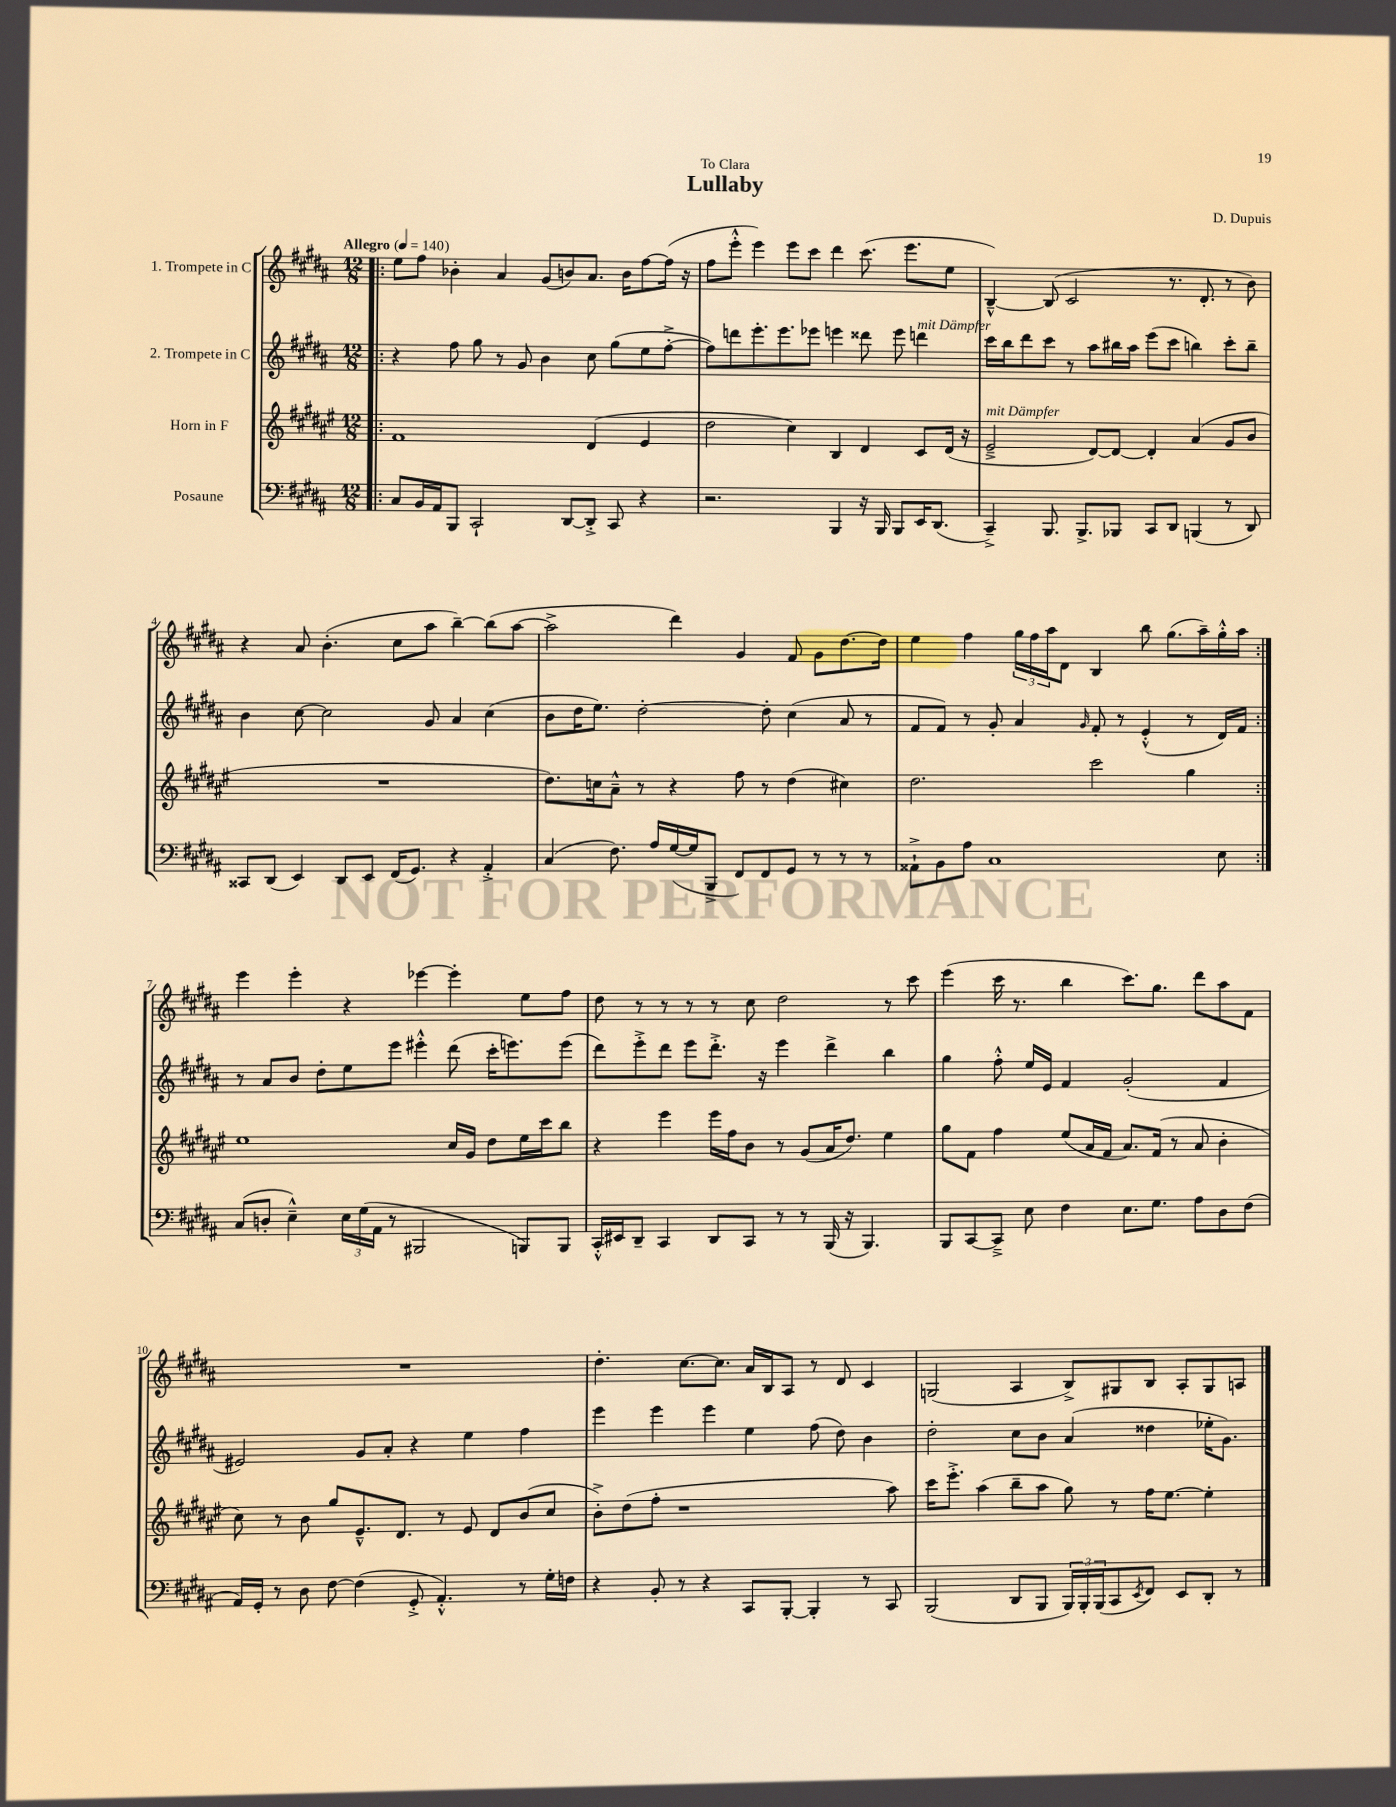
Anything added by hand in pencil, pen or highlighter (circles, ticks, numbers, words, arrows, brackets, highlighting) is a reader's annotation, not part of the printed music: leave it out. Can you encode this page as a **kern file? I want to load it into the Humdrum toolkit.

**kern	**kern	**kern	**kern
*staff4	*staff3	*staff2	*staff1
*clefF4	*clefG2	*clefG2	*clefG2
*k[f#c#g#d#a#]	*k[f#c#g#d#a#e#]	*k[f#c#g#d#a#]	*k[f#c#g#d#a#]
*M12/8	*M12/8	*M12/8	*M12/8
*MM140	*MM140	*MM140	*MM140
=!|:	=!|:	=!|:	=!|:
8C#	1f#	4r	8ee
16BB	.	.	8ff#
16AA#	.	.	.
8BBB	.	8ff#	4b-'
2CC#`	.	8gg#	.
.	.	8r	4a#
.	.	8g#	.
.	.	4b	(8g#
[8DD#	.	.	8b)
8DD#'^]	(4d#	8cc#	8.a#
8CC#	.	(8gg#	.
.	.	.	16b
4r	4e#	8ee	[8ff#
.	.	[8ff#'^	(16ff#]
.	.	.	16r
=	=	=	=
2.r	2dd#	8ff#])	8ff#
.	.	8ddd	8eee'^^
.	.	8.eee'	4eee)
.	.	8.eee	.
.	4cc#)	.	8eee
.	.	8eee-	8ccc#
4BBB	4B	4eee	4ddd#
16r	4d#	8ddd##	(8.ccc#
16BBB	.	.	.
8BBB	.	8eee	.
.	.	.	8.eee
16EE	8c#	4ddd	.
(8.DD#	.	.	.
.	(16d#	.	8ee
.	16r	.	.
=	=	=	=
4CC#~^)	2e#~^	16ccc#	[4B~^^)
.	.	16bb	.
.	.	8ddd#	.
8.BBB	.	8ccc#	(8B]
.	.	8r	2c#
8.BBB^	.	.	.
.	[8d#)	8aa#	.
8BBB-	8d#_	16bb#	.
.	.	16aa#	.
8CC#	4d#']	(8eee	.
8DD#	.	8ccc#	8.r
(4BBB	(4a#	4bb)	.
.	.	.	8.d#'
8r	8g#	8ccc#'	8r
8DD#)	8b	8bb~	8b)
=	=	=	=
8CC##	1.r	4b	4r
(8DD#	.	.	.
4EE)	.	[8cc#	8a#
.	.	2cc#]	(4.b'
8DD#	.	.	.
8EE	.	.	.
(16FF#	.	.	8cc#
8.GG#)	.	.	.
.	.	8g#	8aa#
4r	.	4a#	[4bb~)
4AA#'^	.	(4cc#	(8bb]
.	.	.	[8aa#
=	=	=	=
(4C#	8.dd#)	8b	2aa#^]
.	.	16dd#	.
.	16cc	8.ee)	.
8.F#)	8a#~^^	.	.
.	8r	[2dd#'	.
16A#	.	.	.
([16G#	4r	.	4ddd#)
16G#]	.	.	.
8BBB^	.	.	.
8FF#)	8ff#	.	4g#
8FF#	8r	8dd#']	.
8GG#	(4dd#	(4cc#	8f#
8r	.	.	8g#
8r	4cc#)	8a#	[8.dd#
8r	.	8r	.
.	.	.	16dd#]
=	=	=	=
8AA##`^	2.dd#	8f#	4ee
8BB	.	8f#)	.
8A#	.	8r	4ff#
1C#	.	8g#'	.
.	.	4a#	24gg#
.	.	.	24ff#
.	.	.	24aa#
.	.	.	8d#
.	.	16qqg#	.
.	2ccc#	8f#'	4B
.	.	8r	.
.	.	(4e'^^	8bb
.	.	.	(8.gg#
.	4gg#	8r	.
.	.	.	16aa#~)
8E	.	16d#)	16gg#'^^
.	.	16f#	16aa#
=:|!	=:|!	=:|!	=:|!
(8C#	1ee#	8r	4eee
8D'	.	8a#	.
4E~^^)	.	8b	4eee'
.	.	8dd#'	.
24E	.	8ee	4r
(24G#	.	.	.
24AA#	.	.	.
8r	.	8eee	.
2BBB#	.	4eee#'^^	[4eee-
.	16cc#	(8ddd#	4eee-']
.	16g#	.	.
.	8dd#	16ccc#'	.
.	.	8.eee)	.
8BBB)	16ee#	.	8ee
.	16ccc#	.	.
8BBB	8bb	(8eee	8ff#
=	=	=	=
16CC#'^^	4r	8ddd#)	8dd#
16EE#	.	.	.
8DD#~	.	8eee'^	8r
4CC#	4eee#	8ddd#	8r
.	.	8eee	8r
8DD#	16eee#	8.ddd#'^	8r
.	16ff#	.	.
8CC#	8b	.	8cc#
.	.	16r	.
8r	8r	4eee	2dd#
8r	(8g#	.	.
(16BBB	16a#	4ddd#^	.
16r	8.dd#)	.	.
4.BBB)	.	.	.
.	4ee#	4bb	8r
.	.	.	8ccc#
=	=	=	=
8BBB	8gg#	4gg#	(4eee
[8CC#	8f#	.	.
8CC#~^]	4ff#	8ff#'^^	16ccc#
.	.	.	8.r
8E	.	16ee	.
.	.	16e	.
4F#	(8ee#	4f#	4bb
.	16a#	.	.
.	16f#	.	.
8.E	8.a#)	(2g#'	8.ccc#)
8.G#	(16f#	.	8.gg#
.	8r	.	.
8A#	8a#	.	8ddd#
8D#	4b'	4f#	8aa#
(8F#	.	.	8f#
=	=	=	=
16AA#)	8cc#)	2e#)	1.r
16GG#'	.	.	.
8r	8r	.	.
8D#	8b	.	.
[8F#	8gg#	.	.
(4F#]	8.e#~^^	8g#	.
.	.	8a#'	.
.	8.d#	.	.
8GG#'^	.	4r	.
4.AA#'^^)	8r	.	.
.	8e#	4ee	.
.	8d#	.	.
8r	(8b	4ff#	.
16G#'	8cc#	.	.
16F	.	.	.
=	=	=	=
4r	8b'^)	4eee	4.dd#'
.	(8dd#	.	.
8BB'	8ff#'	4eee	.
8r	1r	.	[8.cc#
4r	.	4eee	.
.	.	.	8.cc#]
8CC#	.	4ee	16a#
.	.	.	16B
[8BBB'	.	.	8A#
4BBB']	.	(8ff#	8r
.	.	8dd#)	8d#
8r	.	4b	4c#
8CC#	8aa#)	.	.
=	=	=	=
(2BBB	16ccc#	2dd#'	(2G
.	8.eee#'^	.	.
.	(4aa#	.	.
8DD#	8bb~	8cc#	4A#
8BBB	8aa#	8b	.
24BBB)	8gg#)	(4a#	8B^)
24BBB'	.	.	.
(24BBB	.	.	.
8CC#	8r	.	8G#
8qEE	.	.	.
8FF#)	16ff#	4dd##	8B
.	[8.ee#	.	.
8EE	.	.	8A#'
8DD#'	4ee#']	16ee-'	8G#
.	.	8.g#)	.
8r	.	.	8A
==	==	==	==
*-	*-	*-	*-
